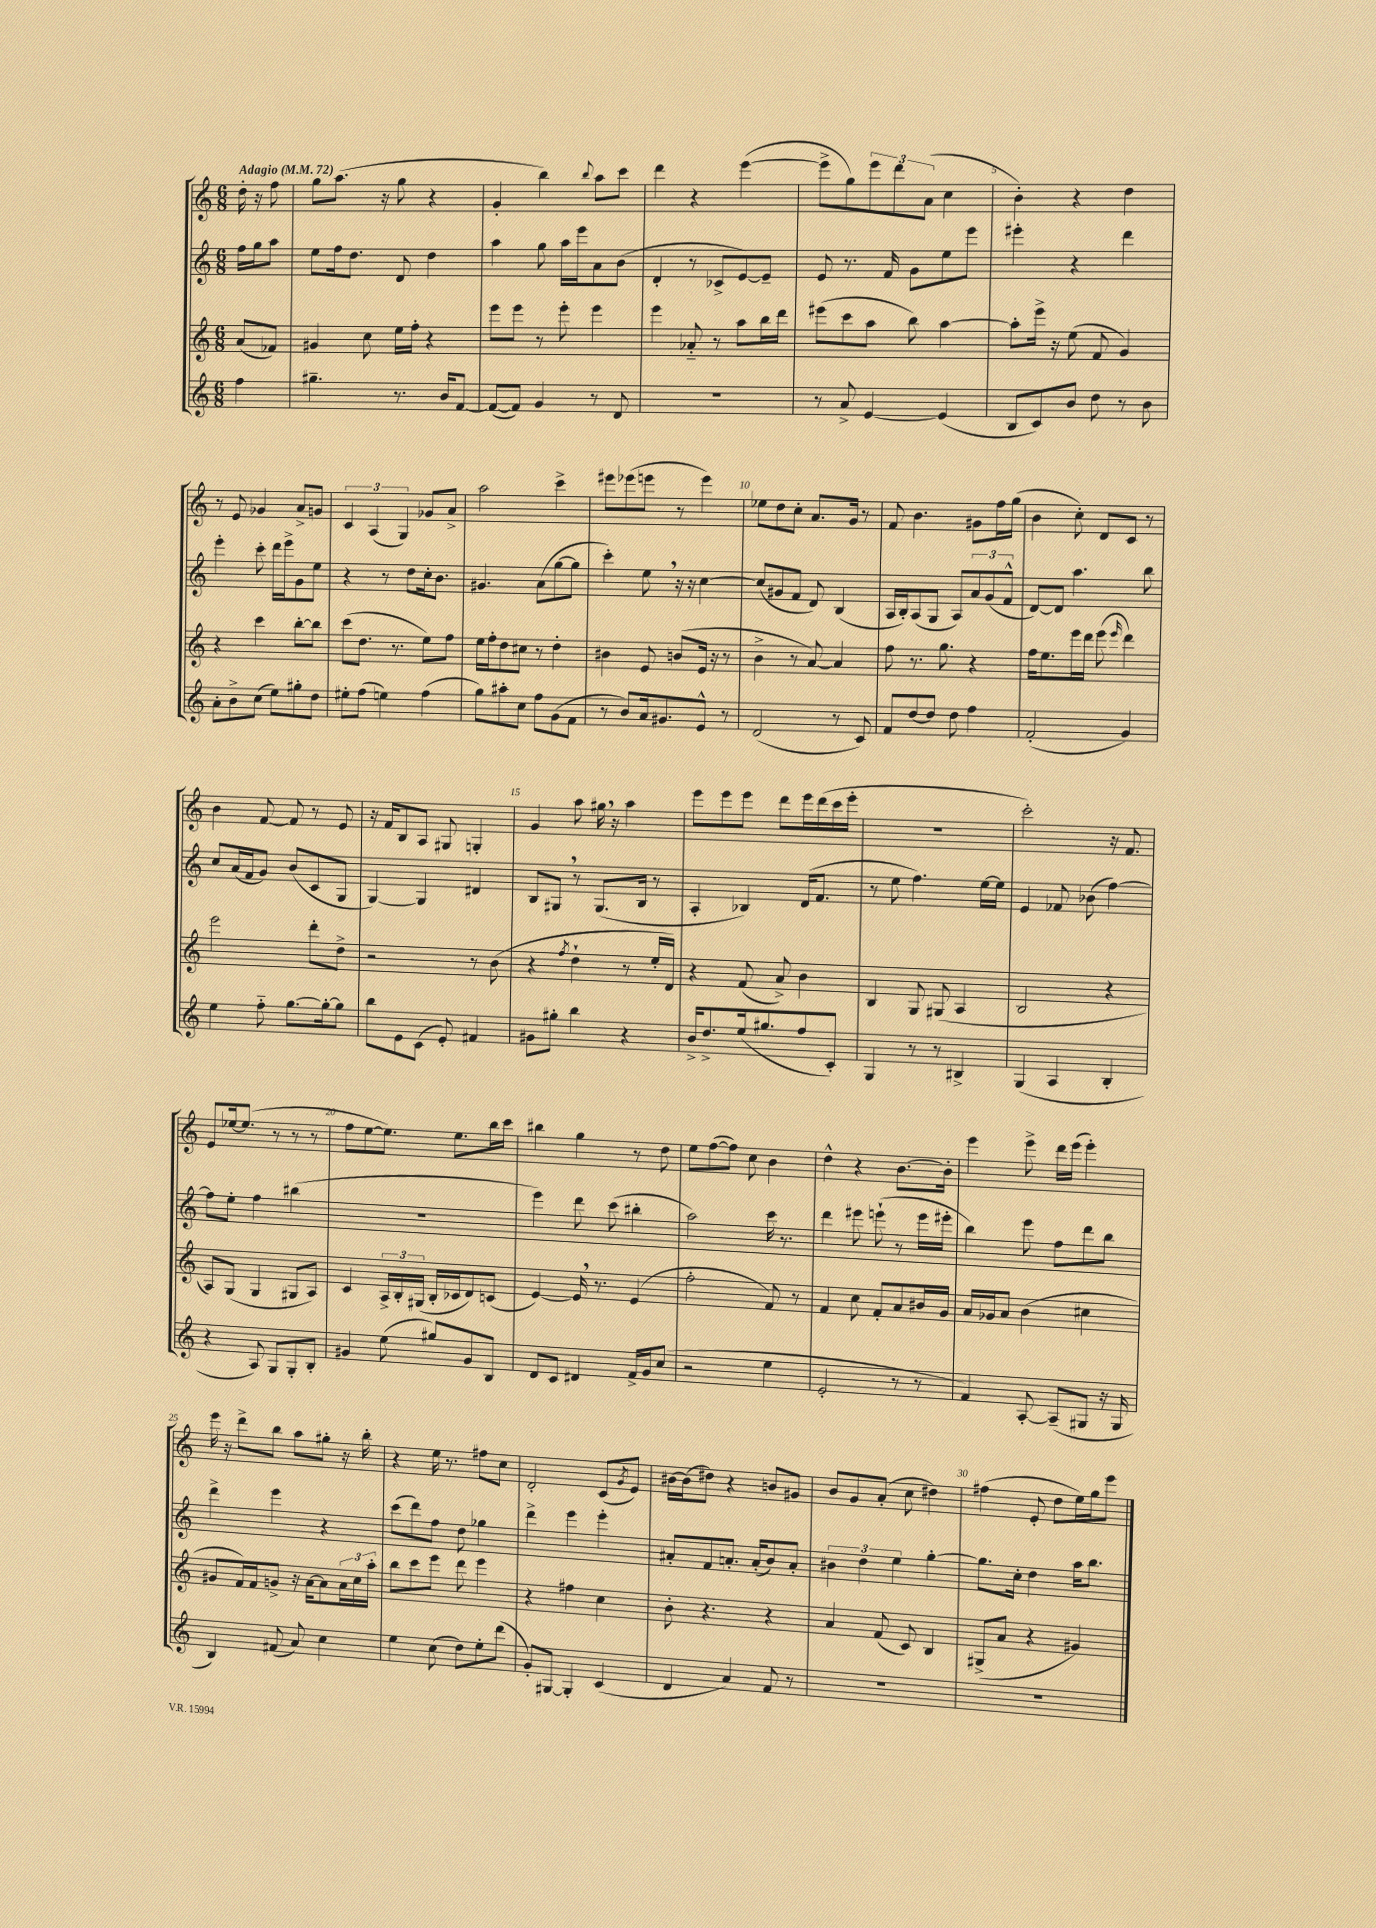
<<
\new StaffGroup <<
\new Staff = "s0" {
    \clef treble \key c \major \numericTimeSignature \time 6/8 \partial 4 \tempo "Adagio" 4 = 72
    d''16-. r16 f''8 |
    g''8 a''8.( r16 g''8 r4 |
    g'4-. b''4) \appoggiatura { b''8 } a''8 c'''8 |
    d'''4 r4 e'''4~( |
    e'''8-> g''8) \tuplet 3/2 { e'''8 d'''8 a'8( } c''4 |
    b'4-.) r4 d''4 |
    r8 e'8 ges'4 a'8-> g'8 |
    \tuplet 3/2 { c'4 a4( g4) } ges'8 a'8-> |
    a''2 c'''4-> |
    eis'''8 ees'''8( e'''8 r8 e'''4) |
    ees''8 d''8 c''8-. a'8. g'16 r8 |
    f'8 b'4. gis'8 f''16 g''16( |
    b'4 c''8-.) d'8 c'8 r8 |
    b'4 f'8~ f'8 r8 e'8 |
    r16 f'16 b8 a8 gis8 g4-. |
    g'4 a''8 gis''16 \breathe r16 a''4 |
    e'''8 e'''8 e'''8 d'''8 e'''16 d'''16( c'''16 e'''16-. |
    R2. |
    c'''2-.) r16 f'8. |
    e'8 ees''16~ ees''8.( r8 r8 r8 |
    f''8 e''8~ e''8.) e''8. b''16 c'''16 |
    bis''4 g''4 r8 d''8 |
    e''8 f''8~( f''8) c''8 b'4 |
    d''4-^ r4 b'8.~ b'16-. |
    e'''4 e'''8-> d'''16 e'''16( e'''4-.) |
    e'''16 r16 d'''8-> b''8 a''8 gis''8-. r16 b''16-. |
    r4 e''16 r8. fis''8 c''8 |
    d'2-. c'8( \acciaccatura { g'8 } e'8) |
    bis'16~ bis'16( dis''8) r4 b'8 gis'8 |
    b'8 g'8 a'8-.( c''8 dis''4) |
    fis''4( e'8-. d''8 e''16) g''16 e'''8 \bar "|." |
}
\new Staff = "s1" {
    \clef treble \key c \major \numericTimeSignature \time 6/8 \partial 4
    f''16 g''16 a''8 |
    e''8 f''16 d''8. d'8 d''4 |
    a''4 g''8 a''16 e'''16 a'8 b'8( |
    d'4-. r8 ces'8-> e'8~) e'8-- |
    e'8 r8. f'16 g'8 e''8 e'''8 |
    eis'''4-. r4 d'''4 |
    e'''4-. c'''8-. d'''16 e'''16-> g'8 e''8 |
    r4 r8 d''8 c''16-. b'8. |
    gis'4. a'8( g''8~ g''8 |
    c'''4-.) e''8 \breathe r16 r16 c''4~ |
    c''8( gis'8 f'8 d'8) b4( |
    a16 b16-.) a8( g8 a8) \tuplet 3/2 { a'8 g'8( f'8-^ } |
    d'8~) d'8 a''4. b''8 |
    c''8 a'16( f'16 g'8) b'8( c'8 g8 |
    g4~) g4 dis'4 |
    b8 gis8 \breathe r8 gis8.( b16 r8 |
    a4-. bes4) d'16( f'8. |
    r8 e''8 f''4.) e''16~ e''16 |
    e'4 fes'8 bes'8( f''4~) |
    f''8 e''8-. f''4 bis''4( |
    R2. |
    e'''4) d'''8 c'''8( bis''4-. |
    a''2) c'''16 r8. |
    d'''4 eis'''8 e'''8-!( r8 e'''16 eis'''16-. |
    b''4) e'''8 f''8 d'''8 b''8 |
    d'''4-> e'''4 r4 |
    c'''8( d'''8) f''8 d''8 ges''4 |
    d'''4-> e'''4 e'''4-. |
    ais'8-. f'8 a'8.-. a'16-.( b'8) a'8-. |
    \tuplet 3/2 { bis'4 d''4 e''4 } g''4~-. |
    g''8. c''16-. d''4 a''16 b''8. \bar "|." |
}
\new Staff = "s2" {
    \clef treble \key c \major \numericTimeSignature \time 6/8 \partial 4
    a'8( fes'8) |
    gis'4 c''8 e''16 f''16-. r4 |
    e'''8 e'''8 r8 e'''8-. e'''4 |
    e'''4 aes'8-_ r8 a''8 b''16 d'''16 |
    eis'''8( c'''8 a''8 b''8) a''4~ |
    a''8-. e'''16-> r16 e''8( f'8 g'4) |
    r4 c'''4 b''8~-. b''8 |
    c'''8( d''8. r8. e''8) f''8 |
    e''16 f''16-. d''8 cis''8 r8 d''4-. |
    bis'4 e'8 b'8( e'16 r16 r8 |
    b'4-> r8 a'8~) a'4 |
    f''8 r8. g''8. r4 |
    f''16 e''8. e'''16 d'''16 e'''8( \grace { e'''16 } d'''4) |
    e'''2 d'''8-. d''8-> |
    r2 r8 b'8( |
    r4 \acciaccatura { f''8 } d''4-! r8 e''16-. d'16) |
    r4 f'8( a'8->) b'4 |
    b4 g8 gis8( a4 |
    b2 r4 |
    a8) g8( g4 gis8 a8) |
    c'4 \tuplet 3/2 { a16-> b16-. gis16( } b16-. ces'16 d'8) c'8( |
    e'4~) e'16 \breathe r8. e'4( |
    f''2-. f'8) r8 |
    f'4 c''8 f'8-. a'8 bis'16 g'16 |
    a'16 ges'16 a'8 b'4( cis''4 |
    gis'8 f'16) f'16 g'8-> r16 a'16~ a'8 \tuplet 3/2 { a'16 c''16 a''16-. } |
    b''8 c'''8 e'''8 d'''8 e'''4 |
    r4 fis''4 c''4 |
    b'8-. r4. r4 |
    a'4 f'8( c'8) b4 |
    gis8->( a'8 r4 gis'4) \bar "|." |
}
\new Staff = "s3" {
    \clef treble \key c \major \numericTimeSignature \time 6/8 \partial 4
    f''4 |
    gis''4.-- r8. b'16 f'8~ |
    f'8~( f'8) g'4 r8 d'8 |
    R2. |
    r8 a'8-> e'4~ e'4( |
    b8 c'8) b'8 d''8 r8 b'8 |
    a'8-. b'8-> c''8( e''8) gis''8-. d''8 |
    eis''8-. f''8( e''4) f''4( |
    g''8) ais''8-. c''8 f''8 g'8( f'8 |
    r8 b'8) a'16 gis'8. e'8-^ r8 |
    d'2( r8 c'8) |
    f'8 d''8~ d''8 d''8 f''4 |
    f'2-.( g'4) |
    e''4 f''8-_ g''8.~ g''16~-. g''8 |
    b''8 e'8 c'8( e'8-.) fis'4 |
    gis'8 gis''8-. b''4 r4 |
    b'16-> d''8.-> e''16( gis''8. f''8 c'8-.) |
    g4 r8 r8 bis4-> |
    g4( a4 b4-. |
    r4 a8) g8 g8-. b8-. |
    gis'4 e''8( gis''8) gis'8 b8 |
    d'8 c'8 dis'4 f'16-> g'16 c''8( |
    r2 e''4 |
    e'2-. r8 r8 |
    f'4) a8~-. a8--( gis8 r16 gis16 |
    b4) fis'8( a'8) c''4 |
    e''4 c''8( d''8) e''8-. d'''8( |
    g'8-.) gis8~ gis4-. c'4( |
    d'4 a'4) f'8 r8 |
    R2. |
    R2. \bar "|." |
}
>>
>>
\layout { \context { \Score \override BarNumber.break-visibility = ##(#f #t #t) barNumberVisibility = #(every-nth-bar-number-visible 5) } }
